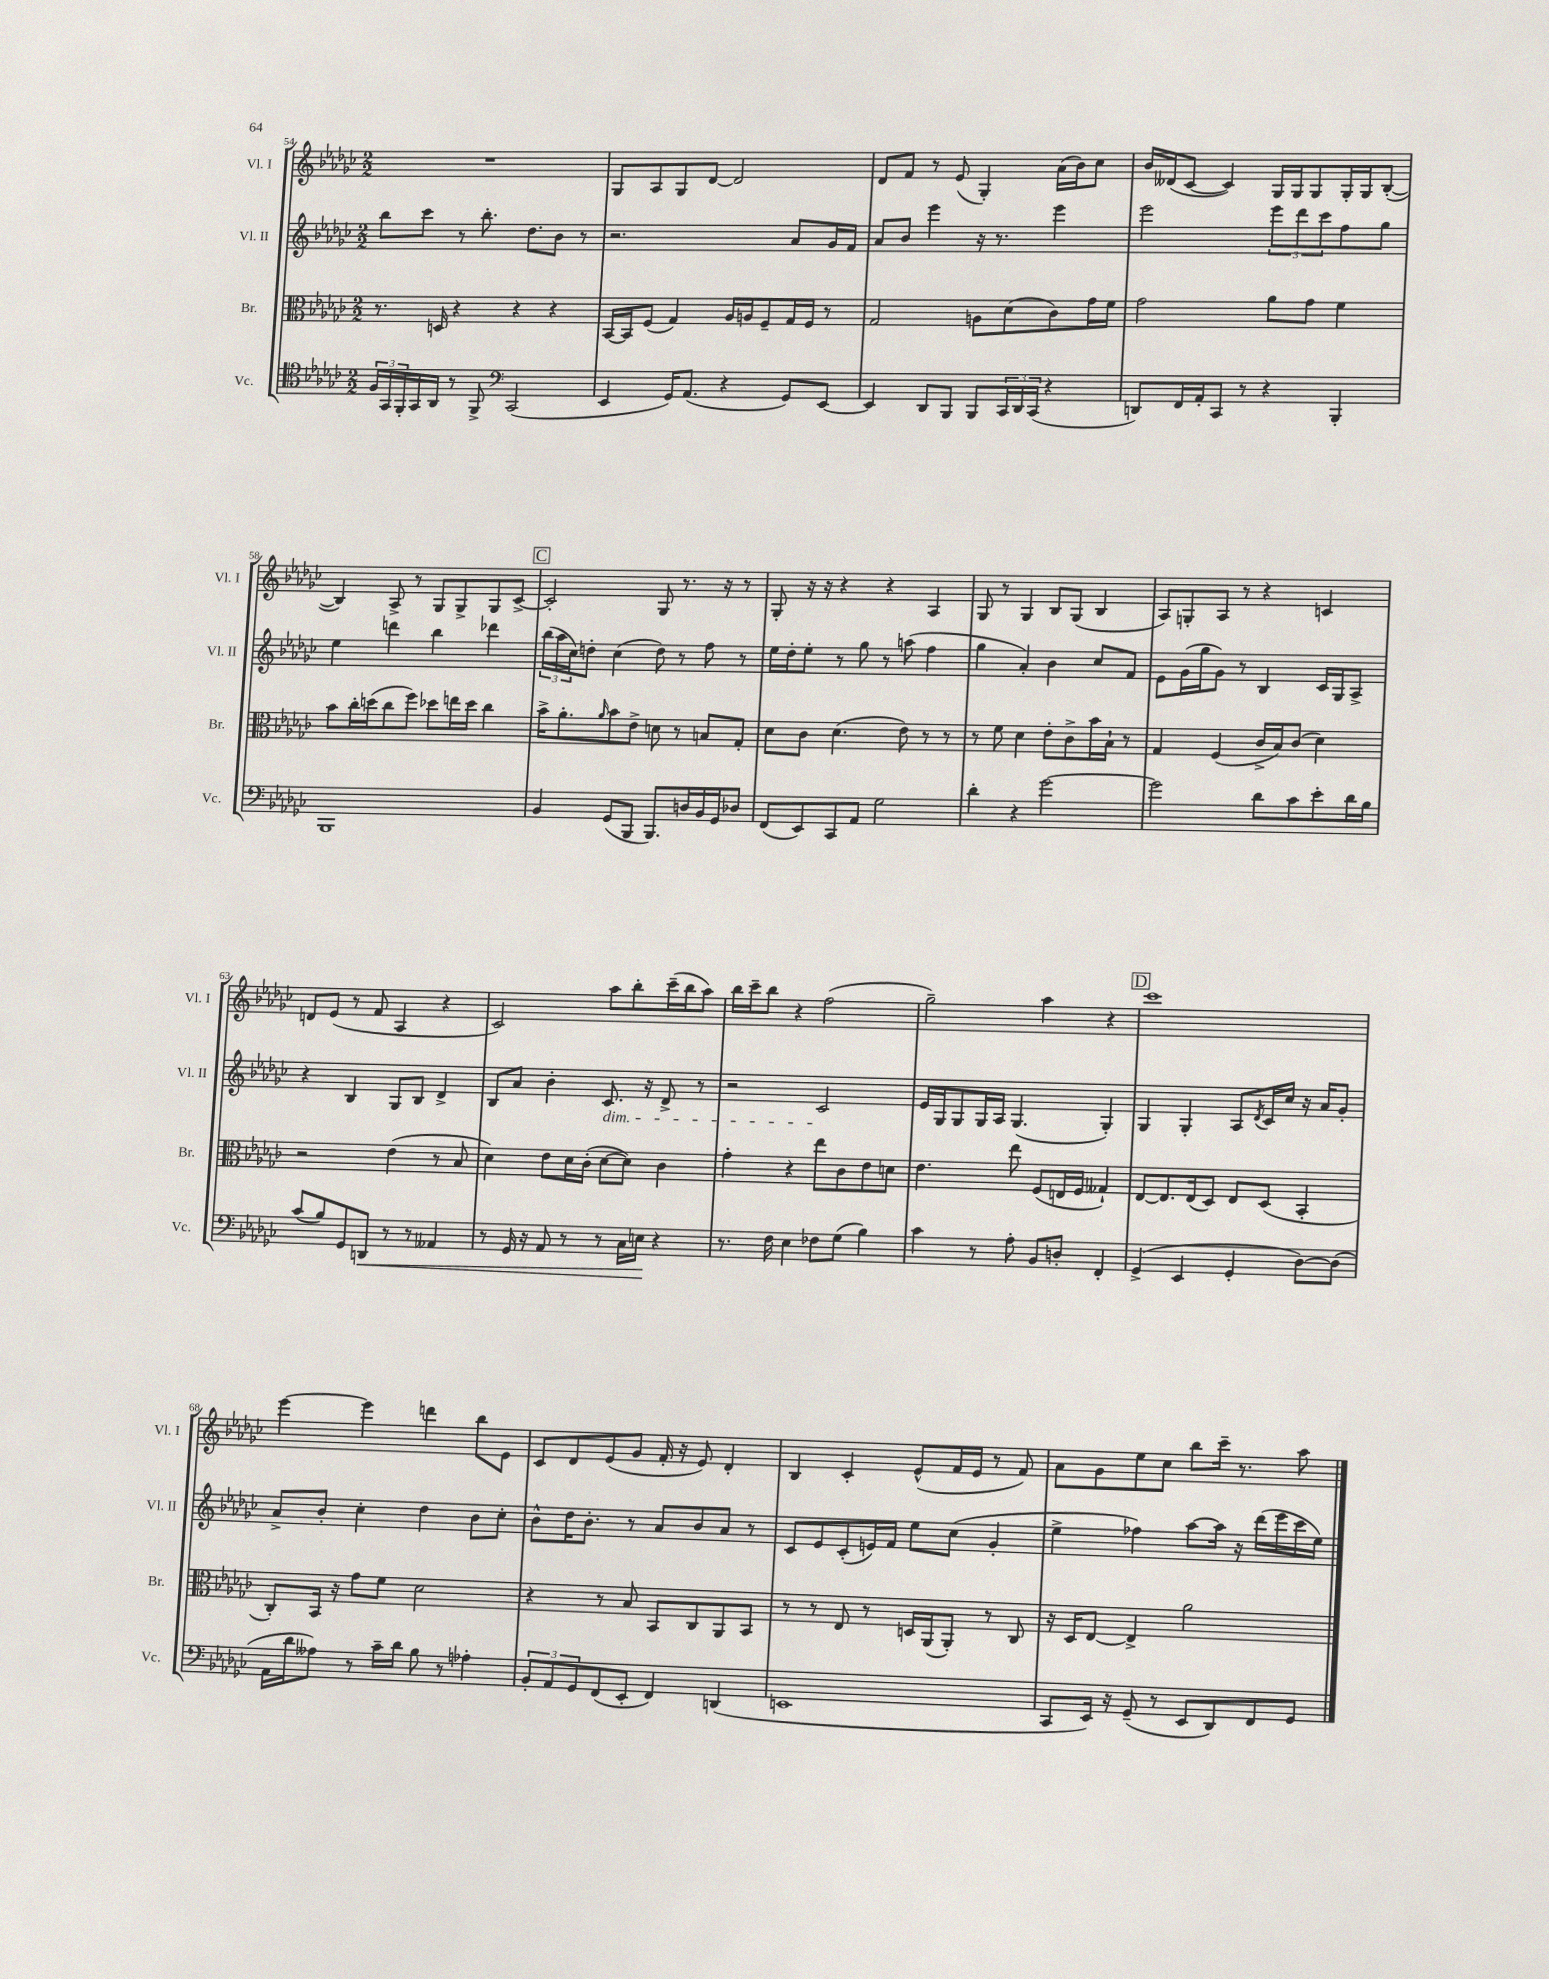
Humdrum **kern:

**kern	**dynam	**kern	**kern	**kern
*part4	*part4	*part3	*part2	*part1
*staff4	*staff4	*staff3	*staff2	*staff1
*I"Vc.	*	*I"Br.	*I"Vl. II	*I"Vl. I
*I'Vc.	*	*I'Br.	*I'Vl. II	*I'Vl. I
*clefC4	*	*clefC3	*clefG2	*clefG2
*k[b-e-a-d-g-c-]	*	*k[b-e-a-d-g-c-]	*k[b-e-a-d-g-c-]	*k[b-e-a-d-g-c-]
*M2/2	*	*M2/2	*M2/2	*M2/2
=54	=54	=54	=54	=54
24F/LL	.	8.r	8bb-\L	1r
24GG-/	.	.	.	.
24FF'/	.	.	.	.
16GG-/	.	.	8ccc-\J	.
16AA-/JJ	.	16Dn/	.	.
8r	.	4r	8r	.
8FF^/	.	.	8.bb-'\	.
*clefF4	*	*	*	*
(2CC-/	.	4r	.	.
.	.	.	8.dd-\L	.
.	.	4r	8b-\J	.
.	.	.	8r	.
=55	=55	=55	=55	=55
4EE-/	.	[16BB-/LL	2.r	8G-/L
.	.	16BB-/J]	.	.
.	.	(8F/J	.	8A-/
16GG-/KL)	.	4G-/)	.	8G-/
(8.AA-/J	.	.	.	.
.	.	.	.	[8d-/J
4r	.	16A-/LL	.	2d-/]
.	.	16An/J	.	.
.	.	8F~/	.	.
8GG-/L)	.	16G-/L	8a-/L	.
.	.	16F/JJ	.	.
[8EE-/J	.	8r	16g-/L	.
.	.	.	16f/JJ	.
=56	=56	=56	=56	=56
4EE-/]	.	2G-/	8a-/L	8d-/L
.	.	.	8b-/J	8f/J
8DD-/L	.	.	4eee-\	8r
8BBB-/J	.	.	.	(8e-/
8BBB-/L	.	8An\L	16r	4G-'/)
.	.	.	8.r	.
24CC-/L	.	(8d-\	.	.
24DD-/	.	.	.	.
(24CC-/JJ	.	.	.	.
4r	.	8c-\)	4eee-\	(16a-\LL
.	.	.	.	16b-\J)
.	.	16g-\L	.	8cc-\J
.	.	16f\JJ	.	.
=57	=57	=57	=57	=57
8DDn/L)	.	2g-\	2eee-\	16b-/LL
.	.	.	.	(16d--X/J
16FF/L	.	.	.	[8c-/J
16AA-'/J	.	.	.	.
8CC-/J	.	.	.	4c-/])
8r	.	.	.	.
4r	.	8a-\L	12eee-\L	16G-/LL
.	.	.	.	16G-/J
.	.	.	12ddd-\	.
.	.	8g-\J	.	8G-/
.	.	.	12ccc-\	.
4BBB-'/	.	4f\	8ff\	16G-'/L
.	.	.	.	16G-/J
.	.	.	8gg-\J	([8B-'/J
!!LO:LB:g=z
=58	=58	=58	=58	=58
1BBB-	.	8b-\L	4ee-\	4B-/])
.	.	16cc-'\L	.	.
.	.	(16ddn\J	.	.
.	.	8cc-\	4dddn\	8A-^/
.	.	8ff\J)	.	8r
.	.	8dd-X\L	4bb-\	8G-/L
.	.	16een\L	.	8G-^/
.	.	16dd-\JJ	.	.
.	.	4cc-\	4ddd-X\	8G-/
.	.	.	.	[8c-^/J
!!LO:REH:place=s1:t=C
=59	=59	=59	=59	=59
4BB-/	.	16b-^\KL	(24bb-\LL	2c-'/]
.	.	.	24aa-\	.
.	.	8.a-'\	.	.
.	.	.	24cc-\J)	.
.	.	.	8ddn'\J	.
.	.	16qqa-/	.	.
(8GG-/L	.	8b-\	(4cc-\	.
8BBB-/J	.	8e-^\J	.	.
8.BBB-/L)	.	8dn\	8dd\)	8G-/
.	.	8r	8r	8.r
16Dn/L	.	.	.	.
16BB-/	.	8Bn/L	8ff\	.
16GG-/J	.	.	.	16r
8D-X/J	.	8G-'/J	8r	8r
=60	=60	=60	=60	=60
(8FF/L	.	8d-\L	16ee-\LL	8G-'/
.	.	.	16dd-'\J	.
8EE-/)	.	8c-\J	8ee-'\J	16r
.	.	.	.	16r
8CC-/	.	(4.d-\	8r	4r
8AA-/J	.	.	8gg-\	.
2G-\	.	.	8r	4r
.	.	8e-\)	(8aan\	.
.	.	8r	4ff\	4A-/
.	.	8r	.	.
=61	=61	=61	=61	=61
4d-'\	.	8r	4gg-\	8G-/
.	.	8f\	.	8r
4r	.	4d-\	4a-'/)	4G-/
[2g-\	.	8e-'\L	4b-\	8B-/L
.	.	8c-^\	.	(8G-/J
.	.	16b-\L	8cc-/L	4B-/
.	.	16B-`\JJ	.	.
.	.	8r	8f/J	.
=62	=62	=62	=62	=62
2g-\]	.	4G-/	8e-\L	8A-/L)
.	.	.	(16g-\L	8Gn'/
.	.	.	16gg-\J	.
.	.	(4F/	8g-\J)	8A-/J
.	.	.	8r	8r
8d-\L	.	16c-^/LL	4B-/	4r
.	.	16B-/J)	.	.
8c-\	.	(8c-/J	.	.
8e-'\	.	4d-\)	16c-/LL	4cn/
.	.	.	16G-/J	.
16d-\L	.	.	8A-^/J	.
16B-\JJ	.	.	.	.
!!LO:LB:g=z
=63	=63	=63	=63	=63
(8c-/L	.	2r	4r	8dn/L
8B-/)	.	.	.	(8e-/J
8GG-/	.	.	4B-/	8r
!	!LO:HP:b	!	!	!
8DDn/J	<	.	.	8f/
8r	.	(4e-\	8G-/L	4A-/
8r	.	.	8B-/J	.
4AA--X/	.	8r	4d-^/	4r
.	.	8B-/	.	.
=64	=64	=64	=64	=64
8r	.	4d-\)	8B-/L	2c-/)
16GG-/	.	.	8a-/J	.
16r	.	.	.	.
8AA-/	.	8e-\L	4b-'\	.
8r	.	16d-\L	.	.
.	.	(16c-'\JJ	.	.
!	!	!	!LO:TX:b:i:t=dim.	!
8r	.	[8d-\L	8.c-/	8aa-\L
16C-\LL	.	8d-\J])	.	8bb-'\
16En\JJ	.	.	16r	.
4r	[	4c-\	8d-^/	(16ccc-~\L
.	.	.	.	16bb-\J
.	.	.	8r	8aa-\J)
=65	=65	=65	=65	=65
8.r	.	4g-'\	2r	16bb-\LL
.	.	.	.	16ccc-~\J
.	.	.	.	8bb-\J
16F\	.	.	.	.
4E-\	.	4r	.	4r
8F-X\L	.	8ee-\L	2c-/	(2ff\
(8G-\J	.	8c-\	.	.
4B-\)	.	8e-\	.	.
.	.	8dn\J	.	.
=66	=66	=66	=66	=66
4c-\	.	4.e-\	16e-/LL	2gg-~\)
.	.	.	16G-/J	.
.	.	.	8G-/	.
8r	.	.	16G-/L	.
.	.	.	16A-/JJ	.
8A-'\	.	8ee-\	(4.G-/	.
8BB-/L	.	(8F/L	.	4aa-\
8Dn'/J	.	16En/L	.	.
.	.	16F/JJ	.	.
4FF'/	.	4G--X`/)	4G-'/)	4r
!!LO:REH:place=s1:t=D
=67	=67	=67	=67	=67
(4GG-^/	.	[8E-/L	4G-/	1ccc-
.	.	8.E-/]	.	.
4EE-/	.	.	4G-'/	.
.	.	(16E-/k	.	.
.	.	8D-/J)	.	.
4GG-'/	.	8E-/L	8A-/L	.
.	.	.	8qd-/	.
.	.	(8D-/J	16c-/L	.
.	.	.	16cc-/JJ	.
[8D-\L)	.	4BB-'/	16r	.
.	.	.	16a-/KL	.
(8D-\J]	.	.	8g-'/J	.
!!LO:LB:g=z
=68	=68	=68	=68	=68
16AA-\LL	.	8C-'/L)	8a-^/L	[4eee-\
16d-\J	.	.	.	.
8A--X\J)	.	16BB-/Jk	8b-'/J	.
.	.	16r	.	.
8r	.	8g-\L	4cc-'\	4eee-\]
16c-~\LL	.	8f\J	.	.
16d-\JJ	.	.	.	.
8B-\	.	2d-\	4dd-\	4dddn\
8r	.	.	.	.
4A-X'\	.	.	8b-\L	8bb-\L
.	.	.	8cc-'\J	8e-\J
=69	=69	=69	=69	=69
12BB-'/L	.	4r	8b-^^\L	8c-/L
12AA-/	.	.	.	.
.	.	.	16dd-\K	8d-/
12GG-/	.	.	.	.
.	.	.	8.b-'\J	.
(8FF/	.	8r	.	(8e-/
8EE-'/J	.	8B-/	8r	8g-/J
4FF/)	.	8BB-/L	8a-/L	16f'/
.	.	.	.	16r
.	.	8C-/	8b-/	8e-/)
(4DDn/	.	8AA-/	8a-/J	4d-'/
.	.	8BB-/J	8r	.
=70	=70	=70	=70	=70
1EEn	.	8r	8c-/L	4B-/
.	.	8r	8e-/	.
.	.	8E-/	(8c-'/	4c-'/
.	.	8r	16en/L)	.
.	.	.	16f/JJ	.
.	.	16Dn/LL	8ee-\L	(8e-^^/L
.	.	(16AA-/J	.	.
.	.	8AA-'/J)	(8cc-\J	16f/L
.	.	.	.	16e-/JJ
.	.	8r	4g-'/	8r
.	.	8C-/	.	8f/)
=71	=71	=71	=71	=71
8CC-/L	.	16r	4ee-^\	8a-\L
.	.	16D-/KL	.	.
16EE-/Jk)	.	[8E-/J	.	8g-\
16r	.	.	.	.
(8GG-~/	.	4E-^/]	4ff-X\)	8ee-\
8r	.	.	.	8cc-\J
8EE-/L	.	2a-\	[8aa-\L	8bb-\L
8DD-/)	.	.	16aa-\Jk]	16ccc-~\Jk
.	.	.	16r	8.r
8FF/	.	.	(16ddd-\LL	.
.	.	.	16eee-\	.
8GG-/J	.	.	16ccc-\	8aa-\
.	.	.	16ee-\JJ)	.
==	==	==	==	==
*-	*-	*-	*-	*-
